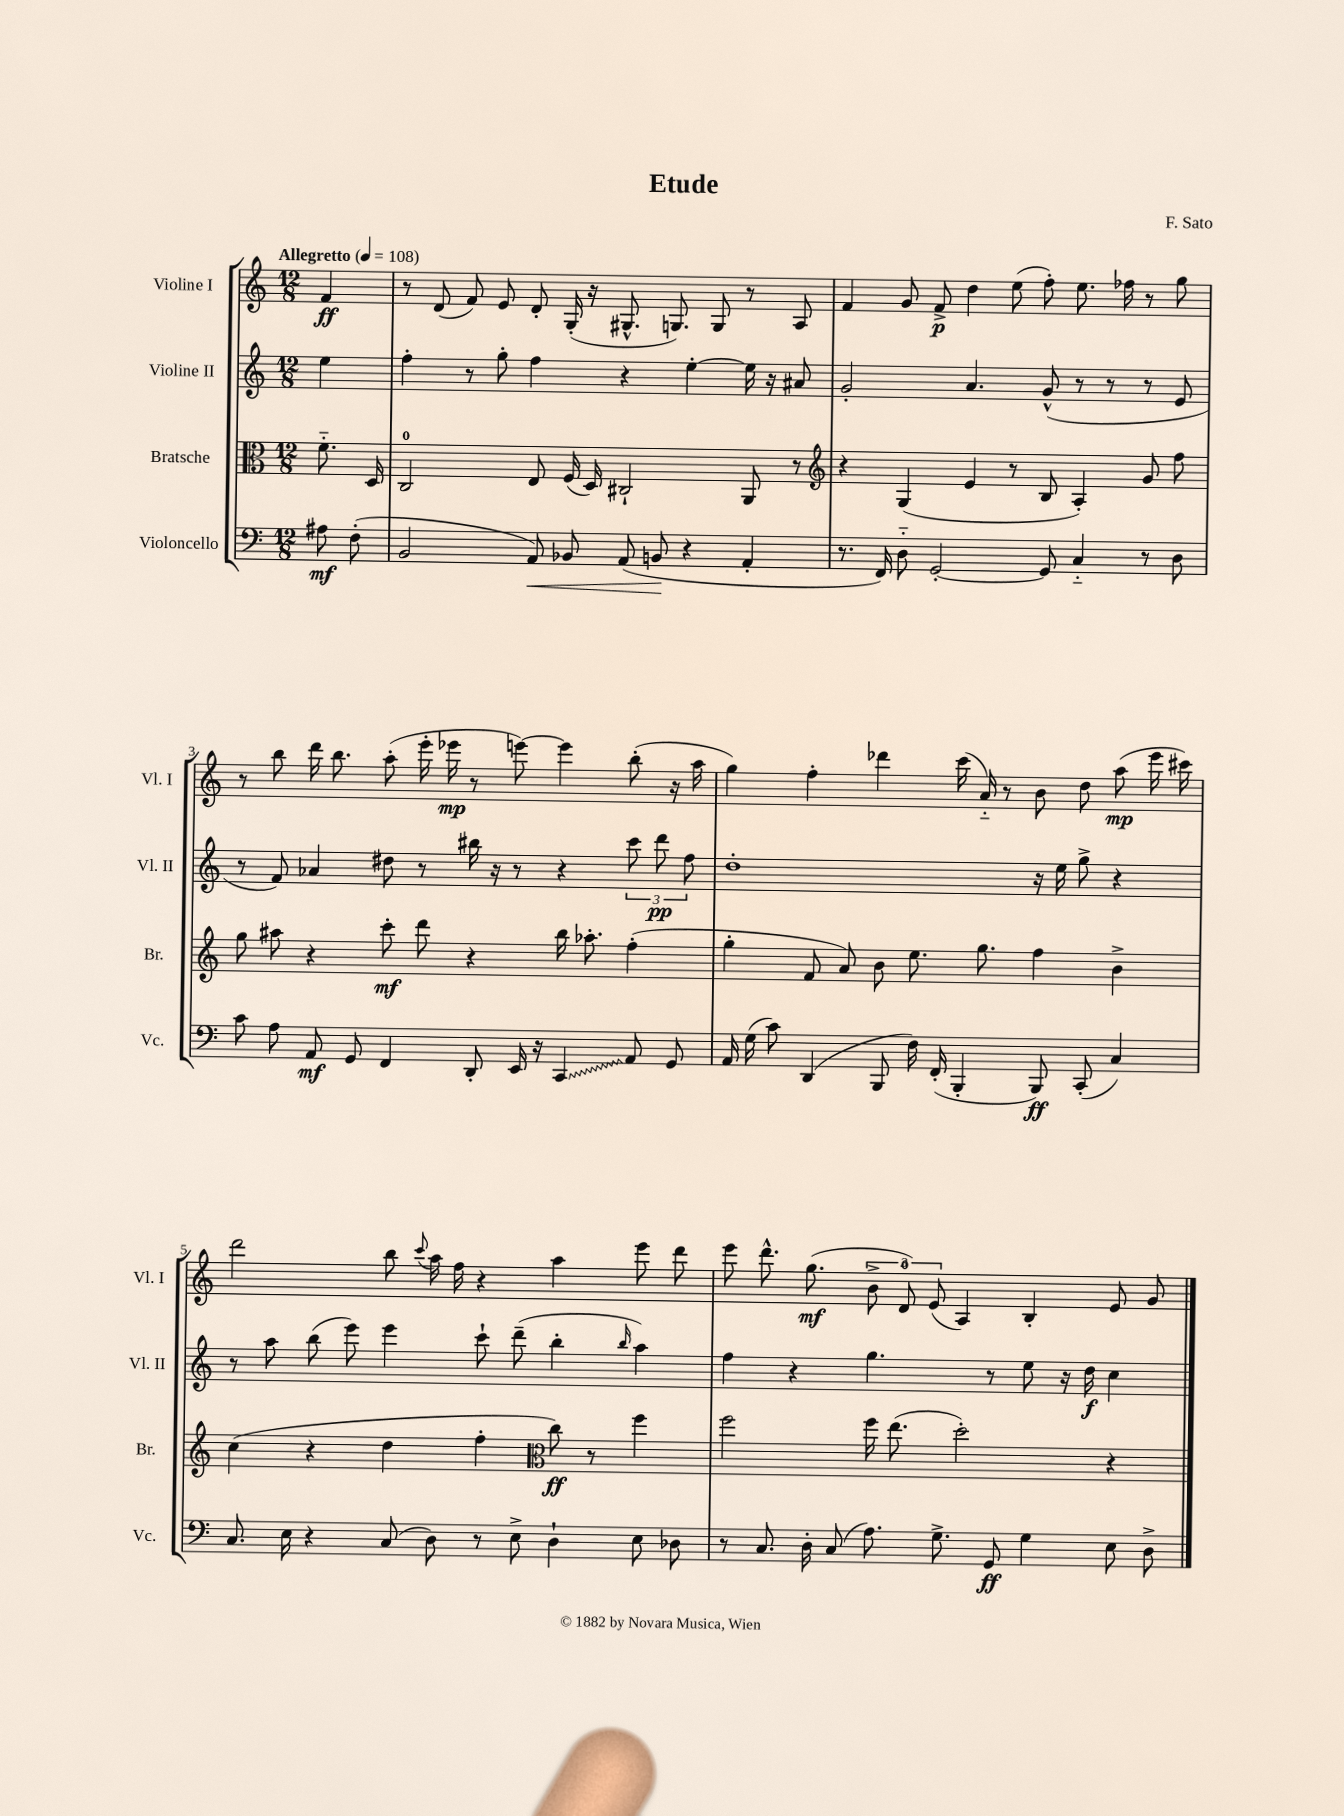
\header { title = "Etude" composer = "F. Sato" }
<<
\new StaffGroup <<
\new Staff = "s0" \with { instrumentName = "Violine I" shortInstrumentName = "Vl. I" } {
    \clef treble \key c \major \numericTimeSignature \time 12/8 \partial 4 \tempo "Allegretto" 4 = 108
    \autoBeamOff f'4\ff |
    r8 d'8( f'8) e'8 d'8-. g16-.( r16 gis8.-^ g8.) g8 r8 a8 |
    f'4 g'8 f'8->\p d''4 e''8( f''8-.) e''8. fes''16 r8 g''8 |
    r8 b''8 d'''16 b''8. a''8-.( e'''16-. ees'''16\mp r8 e'''8~) e'''4 b''8-.( r16 a''16 |
    g''4) f''4-. des'''4 c'''16( a'16-_) r8 b'8 d''8 a''8\mp( e'''16 cis'''16) |
    d'''2 b''8 \appoggiatura { c'''8 } a''16 f''16 r4 a''4 e'''8 d'''8 |
    e'''8 d'''8.-^ g''8.\mf( \tuplet 3/2 { b'8-> d'8-0) e'8( } a4) b4-. e'8 g'8 \bar "|." |
}
\new Staff = "s1" \with { instrumentName = "Violine II" shortInstrumentName = "Vl. II" } {
    \clef treble \key c \major \numericTimeSignature \time 12/8 \partial 4
    \autoBeamOff e''4 |
    f''4-. r8 g''8-. f''4 r4 e''4~-. e''16 r16 ais'8 |
    g'2-. a'4. g'8-^( r8 r8 r8 e'8 |
    r8 f'8) aes'4 dis''8 r8 bis''16 r16 r8 r4 \tuplet 3/2 { c'''8 d'''8\pp f''8 } |
    d''1-. r16 e''16 g''8-> r4 |
    r8 a''8 b''8( e'''8) e'''4 c'''8-! d'''8--( b''4-. \grace { b''16 } a''4) |
    f''4 r4 g''4. r8 e''8 r16 d''16\f c''4 \bar "|." |
}
\new Staff = "s2" \with { instrumentName = "Bratsche" shortInstrumentName = "Br." } {
    \clef alto \key c \major \numericTimeSignature \time 12/8 \partial 4
    \autoBeamOff f'8.-_ d16 |
    c2-0 e8 f16( d16) cis2-! a,8 r8 |
    \clef treble r4 g4( e'4 r8 b8 a4-.) g'8 f''8 |
    g''8 ais''8 r4 c'''8-.\mf d'''8 r4 b''16 aes''8.-. f''4-.( |
    g''4-. f'8 a'8) b'8 e''8. g''8. f''4 b'4-> |
    c''4( r4 d''4 f''4-. \clef alto c''8\ff) r8 f''4 |
    f''2 f''16 e''8.( d''2-.) r4 \bar "|." |
}
\new Staff = "s3" \with { instrumentName = "Violoncello" shortInstrumentName = "Vc." } {
    \clef bass \key c \major \numericTimeSignature \time 12/8 \partial 4
    \autoBeamOff ais8\mf f8-.( |
    b,2 a,8\<) bes,8 a,8( b,8\! r4 a,4-. |
    r8. f,16) d8-_ g,2~-. g,8 c4-_ r8 d8 |
    c'8 a8 a,8\mf g,8 f,4 d,8-. e,16 r16 \once \override Glissando.style = #'zigzag c,4\glissando a,8 g,8 |
    a,16 g16( c'8) d,4( b,,8 f16) f,16-.( b,,4-. b,,8\ff) c,8-.( c4) |
    c8. e16 r4 c8( d8) r8 e8-> d4-! e8 des8 |
    r8 c8. d16-. c8( a8.) g8.-> g,8\ff g4 e8 d8-> \bar "|." |
}
>>
>>
